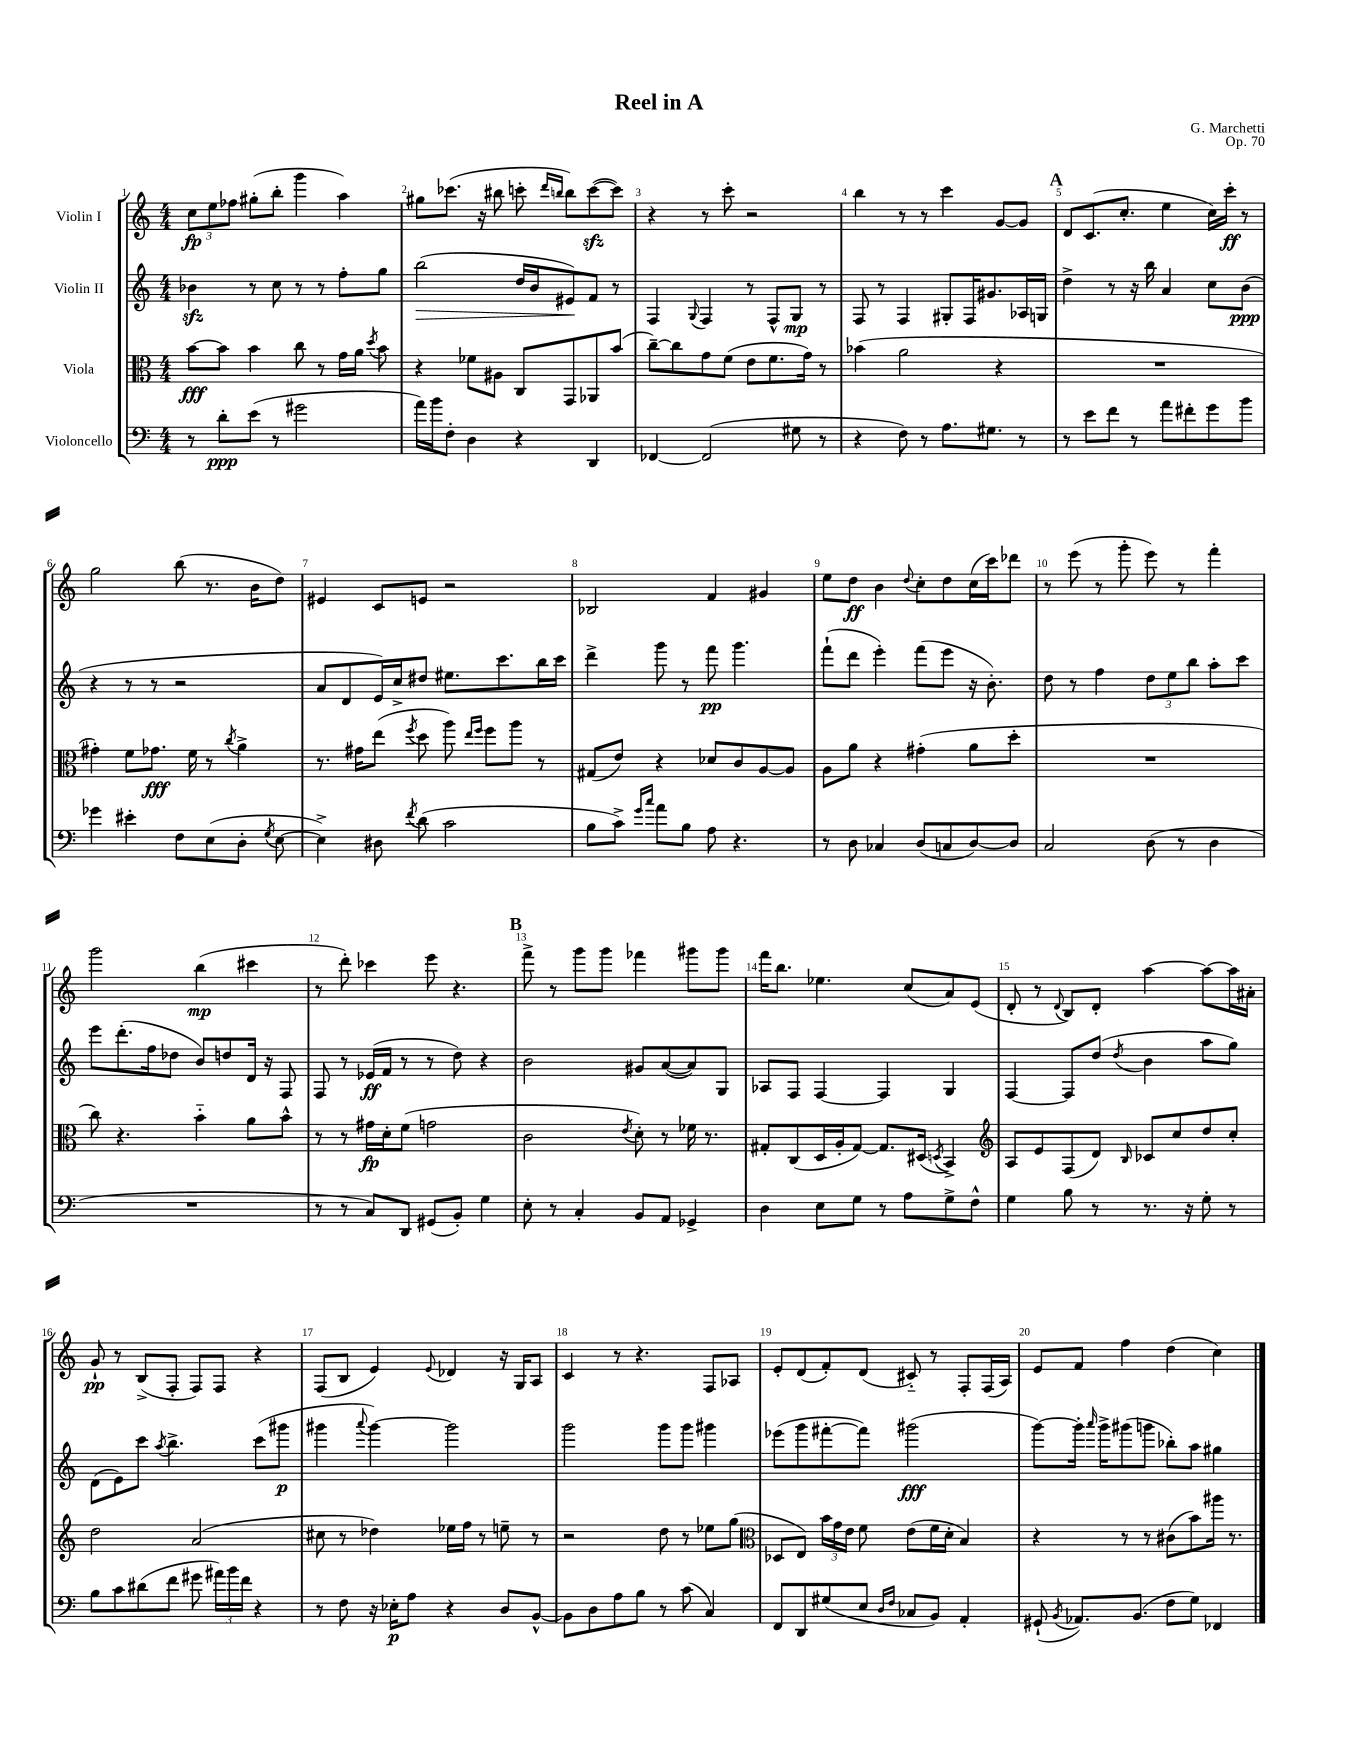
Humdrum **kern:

**kern	**kern	**kern	**kern
*staff4	*staff3	*staff2	*staff1
*clefF4	*clefC3	*clefG2	*clefG2
*k[]	*k[]	*k[]	*k[]
*M4/4	*M4/4	*M4/4	*M4/4
8r	[8b	4b-	12cc
.	.	.	12ee
8d'	8b]	.	.
.	.	.	12ff-
(8e	4b	8r	(8gg#'
8r	.	8cc	8bb'
2g#	8cc	8r	4ggg
.	8r	8r	.
.	16g	8ff'	4aa)
.	16a	.	.
.	8qdd	.	.
.	8b	8gg	.
=	=	=	=
16a)	4r	(2bb	8gg#
16b	.	.	.
8F'	.	.	(8.ccc-
4D	8f-	.	.
.	.	.	16r
.	8A#	.	8bb#
4r	8C	16dd	8ccc'
.	.	16b	.
.	.	.	16qqddd
.	.	.	16qqbb
.	8GG	8e#)	8bb)
4DD	8AA-	8f	([8ccc
.	(8b	8r	8ccc])
=	=	=	=
[4FF-	[8cc~)	4F	4r
.	8cc]	.	.
.	.	8qqG	.
(2FF-]	8g	4F	8r
.	(8f	.	8ccc'
.	8e	8r	2r
.	8.f	8F^^	.
8G#	.	8G	.
.	16g)	.	.
8r	8r	8r	.
=	=	=	=
4r	(4b-	8F	4bb
.	.	8r	.
8F)	2a	4F	8r
8r	.	.	8r
8.A	.	8G#'	4ccc
.	.	16F	.
8.G#	.	8.g#	.
.	4r	.	[8g
8r	.	16A-	8g]
.	.	16G	.
=	=	=	=
8r	1r	4dd^	8d
8e	.	.	(8.c
8f	.	8r	.
.	.	.	8.cc'
8r	.	16r	.
.	.	16bb	.
8a	.	4a	4ee
8f#'	.	.	.
8g	.	8cc	16cc)
.	.	.	16ccc'
8b	.	(8b	8r
=	=	=	=
4g-	4g#')	4r	2gg
4e#'	8f	8r	.
.	8.g-	8r	.
8F	.	2r	(8bb
.	16f	.	.
(8E	8r	.	8.r
.	8qcc	.	.
8D'	4a^	.	.
.	.	.	16b
8qG	.	.	.
[8E	.	.	8dd)
=	=	=	=
4E^])	8.r	8a	4e#
.	.	8d	.
.	16g#	.	.
8D#	(8ee	16e)	8c
.	.	16cc^	.
8qf	8qff	.	.
(8d	8dd	8dd#	8e
2c	8aa)	8.ee#	2r
.	16qqee	.	.
.	16qqff	.	.
.	8ff	.	.
.	.	8.ccc	.
.	8aa	.	.
.	8r	16bb	.
.	.	16ccc	.
=	=	=	=
8B	(8G#	4ddd^	2B-
8c^)	8e)	.	.
16qqg	.	.	.
16qqcc	.	.	.
8a	4r	8ggg	.
8B	.	8r	.
8A	8d-	8fff	4f
4.r	8c	4.ggg	.
.	[8A	.	4g#
.	8A]	.	.
=	=	=	=
8r	8A	(8fff`	8ee
8D	8a	8ddd	8dd
4C-	4r	4eee')	4b
.	.	.	8qqdd
(8D	(4g#'	(8fff	8cc'
8C	.	8eee	8dd
[8D)	8a	16r	(16cc
.	.	8.b')	16ccc)
8D]	8dd'	.	8ddd-
=	=	=	=
2C	1r	8dd	8r
.	.	8r	(8eee
.	.	4ff	8r
.	.	.	8ggg'
(8D	.	12dd	8eee)
.	.	12ee	.
8r	.	.	8r
.	.	12bb	.
4D	.	8aa'	4fff'
.	.	8ccc	.
=	=	=	=
1r	8cc)	8eee	2ggg
.	4.r	(8.ddd'	.
.	.	16ff	.
.	.	8dd-	.
.	4b'~	8b)	(4bb
.	.	8dd	.
.	8a	16d	4ccc#
.	.	16r	.
.	8b^^	8F	.
=	=	=	=
8r	8r	8F	8r
8r	8r	8r	8ddd')
8C)	16g#	(16e-	4ccc-
.	16d'	16f	.
8DD	(8f	8r	.
(8GG#	2g	8r	8eee
8BB')	.	8dd)	4.r
4G	.	4r	.
=	=	=	=
8E'	2c	2b	8fff^
8r	.	.	8r
4C'	.	.	8ggg
.	.	.	8ggg
.	8qe	.	.
8BB	8d')	8g#	4fff-
8AA	8r	([8a	.
4GG-^	16f-	8a])	8ggg#
.	8.r	.	.
.	.	8G	8ggg#
=	=	=	=
4D	8G#'	8A-	16fff
.	.	.	8.bb
.	(8C	8F	.
8E	16D	[4F	4.ee-
.	16A'	.	.
8G	[8G#)	.	.
8r	8.G#]	4F]	.
8A	.	.	(8cc
.	(16D#	.	.
.	8qD	.	.
8G^	4BB^)	4G	8a)
8F^^	.	.	(8e
=	=	=	=
*	*clefG2	*	*
4G	8A	[4F	8d'
.	8e	.	8r
.	.	.	8qqd
8B	(8F	8F]	8B)
8r	8d)	(8dd	8d'
.	16qqB	8qdd	.
8.r	8c-	4b	[4aa
.	8cc	.	.
16r	.	.	.
8G'	8dd	8aa	8aa_
8r	8cc'	8gg)	16aa]
.	.	.	16a#'
=	=	=	=
8B	2dd	(8d	8g`
8c	.	8e)	8r
(8d#	.	8ccc	(8B^
.	.	8qaa	.
8f	.	4.bb^	8F'
8g#	(2a	.	8F)
24a#)	.	.	8F
24b	.	.	.
24f	.	.	.
4r	.	(8ccc	4r
.	.	8ggg#	.
=	=	=	=
8r	8cc#	4ggg#	(8F
8F	8r	.	8B
.	.	8qqaaa	.
16r	4dd-)	[4ggg#)	4e)
16E-'	.	.	.
8A	.	.	.
.	.	.	8qqe
4r	16ee-	2ggg#]	4d-
.	16ff	.	.
.	8r	.	.
8D	8ee~	.	16r
.	.	.	16G
[8BB^^	8r	.	8A
=	=	=	=
8BB]	2r	2ggg	4c
8D	.	.	.
8A	.	.	8r
8B	.	.	4.r
8r	8dd	8ggg	.
(8c	8r	8ggg	.
4C)	8ee-	4ggg#	8F
.	(8gg	.	8A-
=	=	=	=
*	*clefC3	*	*
8FF	8D-	(8eee-	8e'
8DD	8E)	8ggg	(8d
(8G#	24b	[8fff#'	8f')
.	24g	.	.
.	24e	.	.
8E	8f	8fff#])	(8d
16qqD	.	.	.
16qqF	.	.	.
8C-	(8e	(2ggg#	8c#'~)
8BB)	16f	.	8r
.	16d'	.	.
4AA'	4B)	.	8F'
.	.	.	(16F
.	.	.	16A)
=	=	=	=
(8GG#`	4r	[8ggg)	8e
8qBB	.	.	.
8.AA-)	.	16ggg']	8f
.	.	16qqaaa	.
.	.	16ggg^	.
.	8r	(8ggg#	4ff
(8.BB	.	.	.
.	8r	8ggg	.
8F	(8c#	8bb-')	(4dd
8G)	8b)	8aa	.
4FF-	16aa#	4gg#	4cc)
.	8.r	.	.
==	==	==	==
*-	*-	*-	*-
